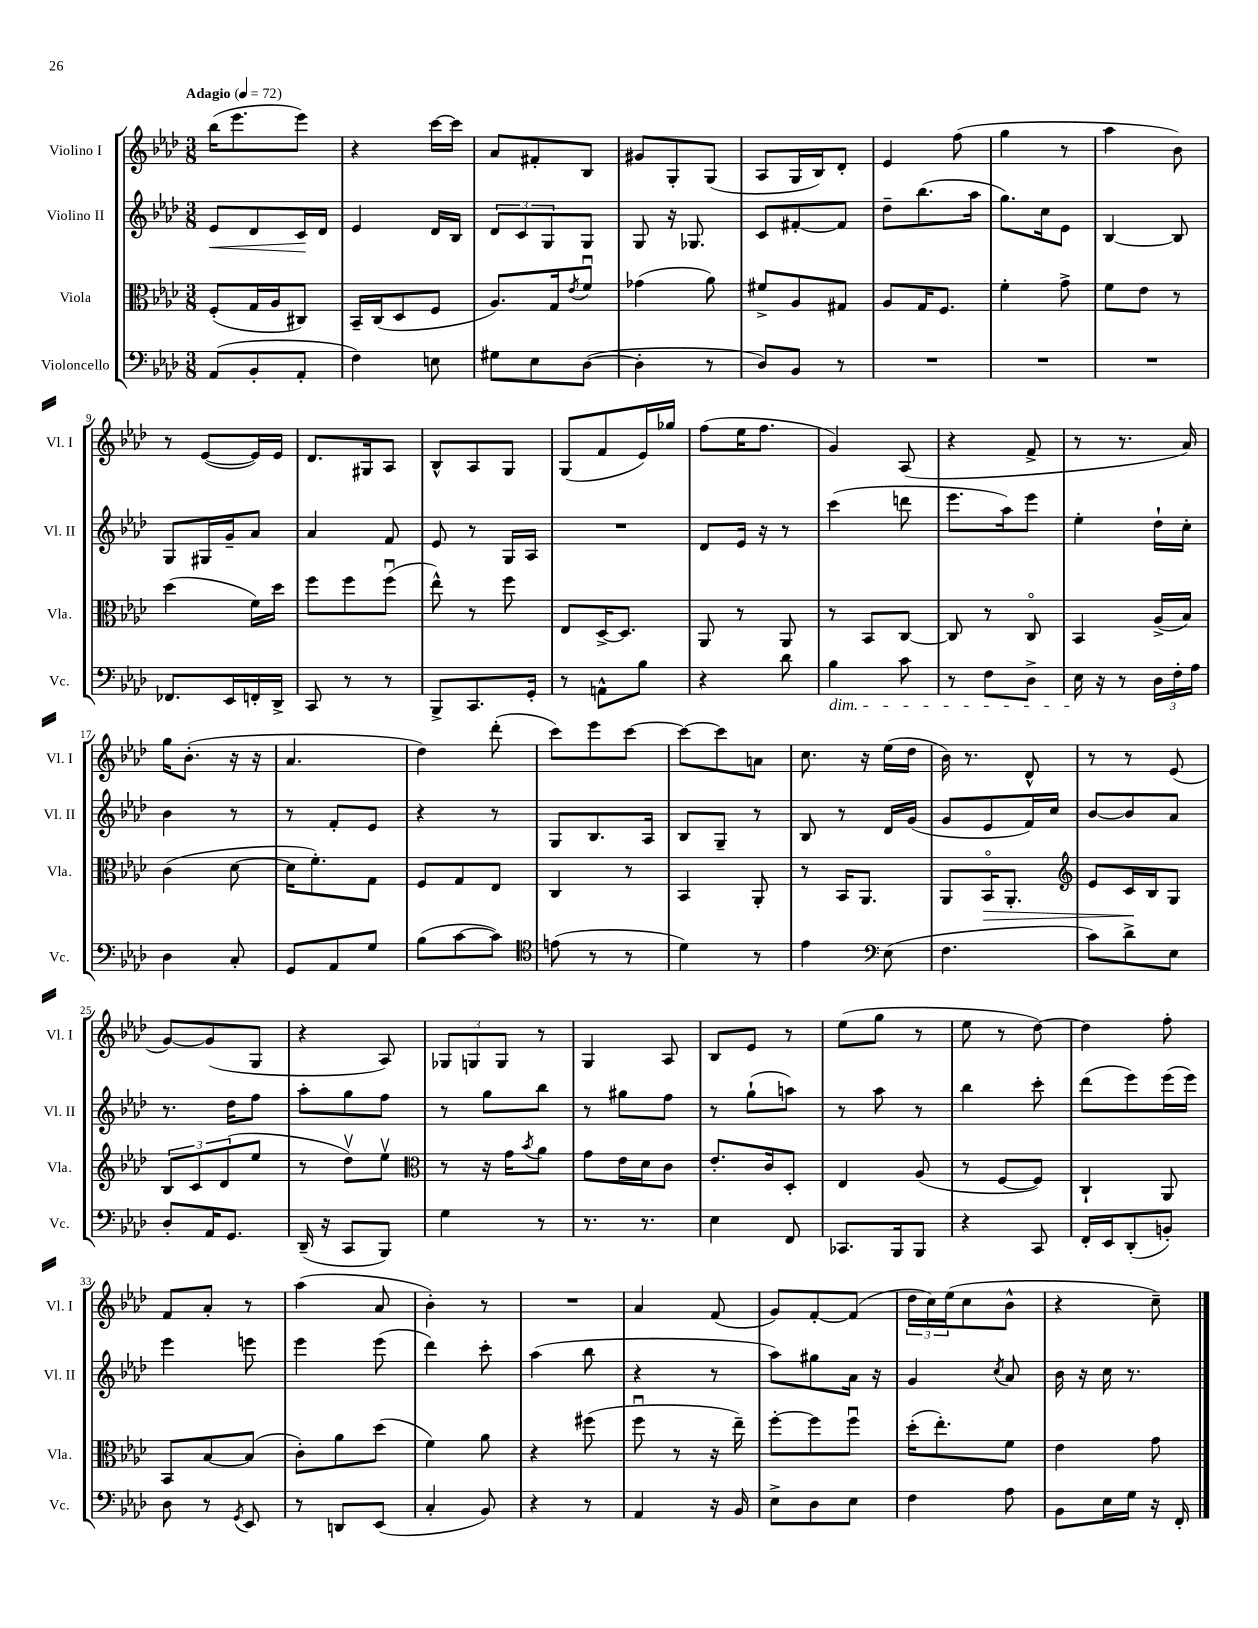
<<
\new StaffGroup <<
\new Staff = "s0" \with { instrumentName = "Violino I" shortInstrumentName = "Vl. I" } {
    \clef treble \key aes \major \numericTimeSignature \time 3/8 \tempo "Adagio" 4 = 72
    bes''16( ees'''8. ees'''8) |
    r4 c'''16~ c'''16 |
    aes'8 fis'8-. bes8 |
    gis'8 g8-. g8( |
    aes8 g16 bes16) des'8-. |
    ees'4 f''8( |
    g''4 r8 |
    aes''4 bes'8) |
    r8 ees'8~( ees'16) ees'16 |
    des'8. gis16 aes8 |
    bes8-^ aes8 g8 |
    g8( f'8 ees'16) ges''16 |
    f''8( ees''16 f''8. |
    g'4) aes8( |
    r4 f'8-> |
    r8 r8. aes'16) |
    g''16 bes'8.-.( r16 r16 |
    aes'4. |
    des''4) des'''8-.( |
    c'''8) ees'''8 c'''8~ |
    c'''8~ c'''8 a'8 |
    c''8. r16 ees''16( des''16 |
    bes'16) r8. des'8-^ |
    r8 r8 ees'8( |
    g'8~) g'8( g8 |
    r4 aes8) |
    \tuplet 3/2 { ges8 g8 g8 } r8 |
    g4 aes8 |
    bes8 ees'8 r8 |
    ees''8( g''8 r8 |
    ees''8 r8 des''8~) |
    des''4 f''8-. |
    f'8 aes'8-. r8 |
    aes''4( aes'8 |
    bes'4-.) r8 |
    R4. |
    aes'4 f'8( |
    g'8) f'8~-. f'8( |
    \tuplet 3/2 { des''16 c''16) ees''16( } c''8 bes'8-^ |
    r4 c''8--) \bar "|." |
}
\new Staff = "s1" \with { instrumentName = "Violino II" shortInstrumentName = "Vl. II" } {
    \clef treble \key aes \major \numericTimeSignature \time 3/8
    ees'8\< des'8 c'16\! des'16 |
    ees'4 des'16 bes16 |
    \tuplet 3/2 { des'8 c'8 g8 } g8 |
    g8 r16 ges8. |
    c'8 fis'8~-. fis'8 |
    des''8-- bes''8.( aes''16 |
    g''8.) c''16 ees'8 |
    bes4~ bes8 |
    g8 gis16 g'16-- aes'8 |
    aes'4 f'8 |
    ees'8 r8 g16 aes16 |
    R4. |
    des'8 ees'16 r16 r8 |
    c'''4( d'''8 |
    ees'''8. aes''16) ees'''8 |
    ees''4-. des''16-! c''16-. |
    bes'4 r8 |
    r8 f'8-. ees'8 |
    r4 r8 |
    g8 bes8. aes16 |
    bes8 g8-- r8 |
    bes8 r8 des'16 g'16( |
    g'8 ees'8 f'16) c''16 |
    bes'8~ bes'8 aes'8 |
    r8. des''16 f''8 |
    aes''8-. g''8 f''8 |
    r8 g''8 bes''8 |
    r8 gis''8 f''8 |
    r8 g''8-!( a''8) |
    r8 aes''8 r8 |
    bes''4 c'''8-. |
    des'''8( ees'''8) ees'''16( ees'''16) |
    ees'''4 e'''8 |
    ees'''4 ees'''8( |
    des'''4) c'''8-. |
    aes''4( bes''8 |
    r4 r8 |
    aes''8) gis''8 aes'16 r16 |
    g'4 \acciaccatura { c''8 } aes'8 |
    bes'16 r16 c''16 r8. \bar "|." |
}
\new Staff = "s2" \with { instrumentName = "Viola" shortInstrumentName = "Vla." } {
    \clef alto \key aes \major \numericTimeSignature \time 3/8
    f8-.( g16 aes16 cis8) |
    bes,16-- c16( des8 f8 |
    aes8.) g16 \acciaccatura { ees'8 } f'8\downbow |
    ges'4( aes'8) |
    fis'8-> aes8 gis8 |
    aes8 g16 f8. |
    f'4-. g'8-> |
    f'8 ees'8 r8 |
    des''4( f'16) des''16 |
    f''8 f''8 f''8\downbow( |
    ees''8-^) r8 f''8 |
    ees8 des16~-> des8. |
    aes,8 r8 aes,8 |
    r8 bes,8 c8~ |
    c8 r8 c8\flageolet |
    bes,4 aes16->( bes16) |
    c'4( des'8~ |
    des'16 f'8.-.) g8 |
    f8 g8 ees8 |
    c4 r8 |
    bes,4 aes,8-. |
    r8 bes,16 aes,8. |
    aes,8 bes,16\flageolet\> aes,8.-. |
    \clef treble ees'8 c'16\! bes16 g8 |
    \tuplet 3/2 { bes8 c'8 des'8( } ees''8 |
    r8 des''8\upbow) ees''8\upbow |
    \clef alto r8 r16 g'16 \acciaccatura { bes'8 } aes'8 |
    g'8 ees'16 des'16 c'8 |
    ees'8.-. c'16 des8-. |
    ees4 aes8( |
    r8 f8~ f8) |
    c4-! aes,8 |
    bes,8 bes8~ bes8( |
    c'8-.) aes'8 des''8( |
    f'4) aes'8 |
    r4 fis''8( |
    f''8\downbow r8 r16 ees''16--) |
    f''8~-. f''8 f''8\downbow |
    des''16-.( ees''8.-.) f'8 |
    ees'4 g'8 \bar "|." |
}
\new Staff = "s3" \with { instrumentName = "Violoncello" shortInstrumentName = "Vc." } {
    \clef bass \key aes \major \numericTimeSignature \time 3/8
    aes,8( bes,8-. aes,8-. |
    f4) e8 |
    gis8 ees8 des8~( |
    des4-. r8 |
    des8) bes,8 r8 |
    R4. |
    R4. |
    R4. |
    fes,8. ees,16 f,16-. des,16-> |
    c,8 r8 r8 |
    bes,,8-> c,8. g,16-. |
    r8 a,8-^ bes8 |
    r4 des'8 |
    bes4\dim c'8 |
    r8 f8 des8-> |
    ees16\! r16 r8 \tuplet 3/2 { des16 f16-. aes16 } |
    des4 c8-. |
    g,8 aes,8 g8 |
    bes8( c'8~ c'8) |
    \clef tenor e'8( r8 r8 |
    des'4) r8 |
    ees'4 \clef bass ees8( |
    f4. |
    c'8) des'8-> ees8 |
    des8-. aes,16 g,8. |
    des,16--( r16 c,8 bes,,8) |
    g4 r8 |
    r8. r8. |
    ees4 f,8 |
    ces,8. bes,,16 bes,,8 |
    r4 c,8 |
    f,16-. ees,16 des,8-.( b,8-.) |
    des8 r8 \acciaccatura { g,8 } ees,8 |
    r8 d,8 ees,8( |
    c4-. bes,8) |
    r4 r8 |
    aes,4 r16 bes,16 |
    ees8-> des8 ees8 |
    f4 aes8 |
    bes,8 ees16 g16 r16 f,16-. \bar "|." |
}
>>
>>
